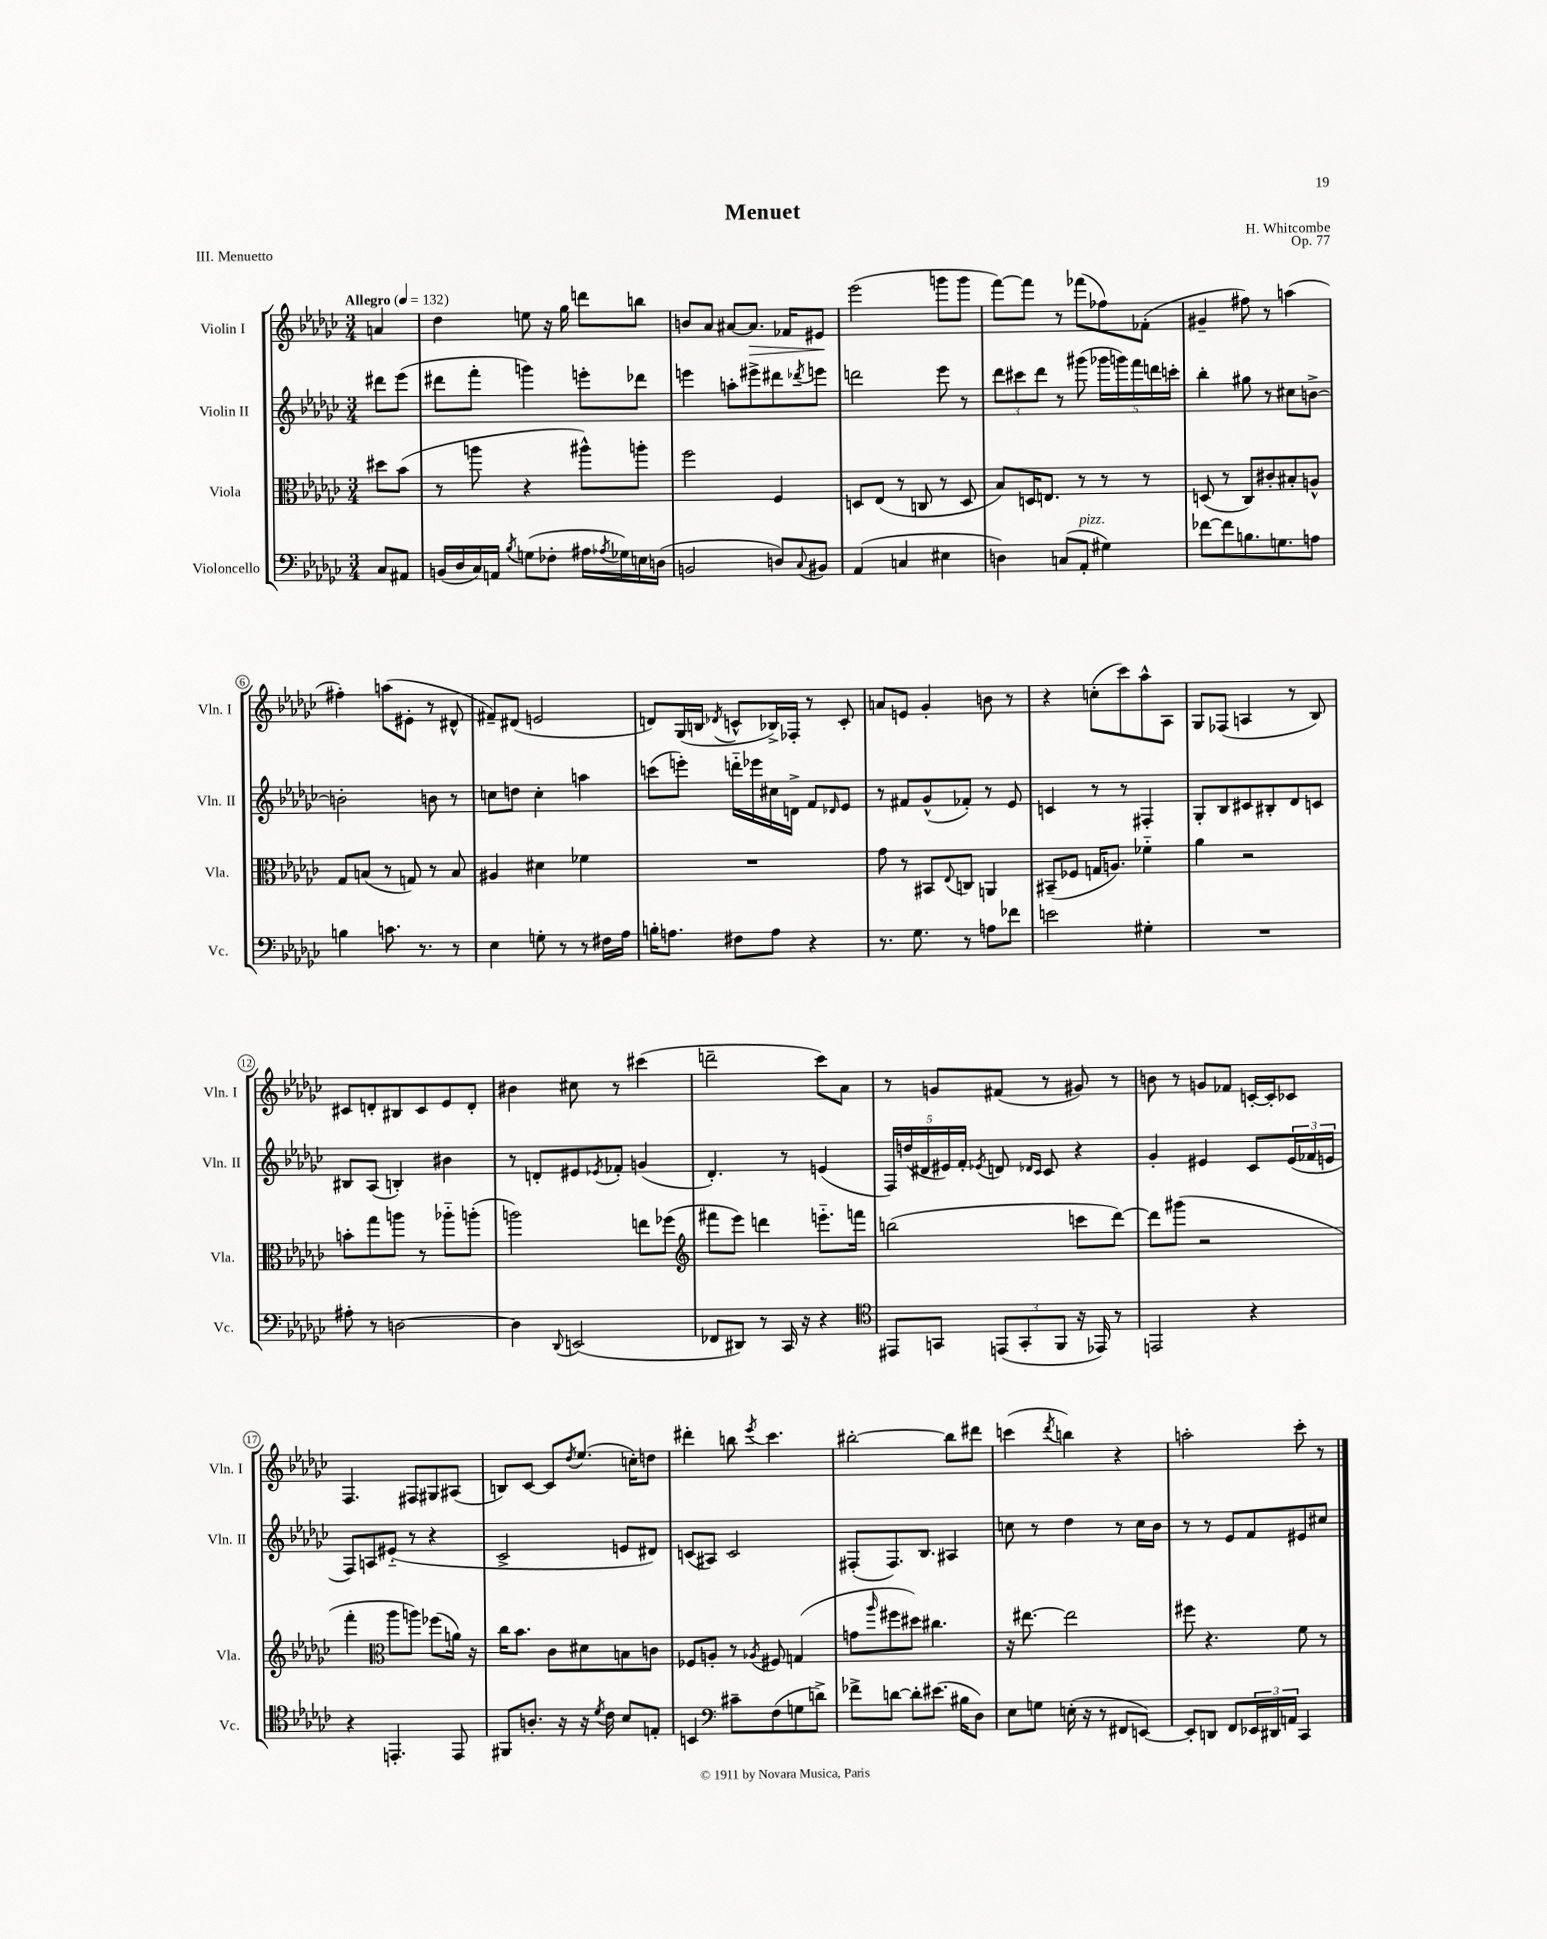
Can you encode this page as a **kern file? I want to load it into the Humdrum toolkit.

**kern	**kern	**kern	**kern
*staff4	*staff3	*staff2	*staff1
*clefF4	*clefC3	*clefG2	*clefG2
*k[b-e-a-d-g-c-]	*k[b-e-a-d-g-c-]	*k[b-e-a-d-g-c-]	*k[b-e-a-d-g-c-]
*M3/4	*M3/4	*M3/4	*M3/4
*MM132	*MM132	*MM132	*MM132
8C-	8dd#	8ddd#	4a
8AA#	(8b-	(8eee-	.
=	=	=	=
(16BB	8r	8ddd#	4dd-
16D-	.	.	.
16C-)	8aa	8fff'	.
16AA	.	.	.
8qB-	.	.	.
(8G	4r	4ggg)	8ee
8F-'	.	.	16r
.	.	.	16gg-
16A#	8aa#^^)	8eee'	8ddd
8qA-	.	.	.
16G-)	.	.	.
16E	8aa'	8ddd-	8bb
(16D	.	.	.
=	=	=	=
2BB	2ff	4eee	8b
.	.	.	8a-
.	.	8aa'	[8a#
.	.	8eee#^	8.a#]
8D)	4F	8ddd#	.
.	.	.	16f-
8qqC-	.	8qddd-	.
8BB#	.	8eee	8e#
=	=	=	=
(4AA-	8D	2ddd	(2eee-
.	(8E-	.	.
4C	8r	.	.
.	8C	.	.
4E#	8r	8eee-	8ggg
.	8D	8r	8ggg
=	=	=	=
4D)	8B-)	12ddd-	[8fff)
.	.	12ccc#	.
.	16D	.	8fff]
.	.	12ddd-	.
.	8.E	.	.
(8C	.	8r	8r
8AA-'	8r	(8ggg#	(8fff-
4G#)	8r	20ggg-	8ff-)
.	.	20ggg)	.
.	.	20fff	.
.	8r	.	(8f-'
.	.	20ddd	.
.	.	20ccc'	.
=	=	=	=
[8f-	(8D	4bb-'	4g#~
8f-]	8r	.	.
8.B	8C-)	8gg#	8ff#)
.	8c#'	8r	8r
8.G	.	.	.
.	8B#'	8cc#	(4aa
8A	8A^^	[8b^	.
=	=	=	=
4B	8G-	2b']	4ff#')
.	(8B	.	.
8.c	8r	.	(8aa
.	8G)	.	8e#'
8.r	.	.	.
.	8r	8b	8r
8r	8B	8r	8d#^^
=	=	=	=
4E-	4A#	8cc	8f#~)
.	.	8dd	(8d#
8G'	4d#	4cc'	2e
8r	.	.	.
8r	4f-	4aa	.
16F#	.	.	.
16A-	.	.	.
=	=	=	=
16B'	2.r	(8ccc	8d)
8.A	.	.	.
.	.	8eee')	(16G-
.	.	.	16B
.	.	.	8qd-
8F#	.	16ddd'~	8c^^
.	.	16eee-	.
8A	.	16cc#	16B-^)
.	.	16d^	16F-'
4r	.	8f	8r
.	.	16qqd-	.
.	.	8e-	8c'
=	=	=	=
8.r	8g-	8r	8a
.	8r	8f#	8e
8.G-	.	.	.
.	8BB#	(8g-^^	4g-'
.	8qqE-	.	.
8r	8C	8f-')	.
8A	4AA	8r	8b
8f-	.	8e-	8r
=	=	=	=
2e	(8BB#~	4c	4r
.	8F-	.	.
.	16G	8r	(8cc'
.	8.A)	.	.
.	.	8r	8ccc-)
4G#'	4f-'~	4F#'	8aa-^^
.	.	.	8A-
=	=	=	=
2.r	4a-	8G-'	8G-
.	.	8B-	(8F-
.	2r	8c#	4A
.	.	8B#'	.
.	.	8d-	8r
.	.	8c	8B-)
=	=	=	=
8A#'	8b'	8B#	8c#
8r	8gg-	(8A-	8d'
[2D	8aa	4B')	8B#
.	8r	.	8c#
.	8aa-'~	4b#	8e-
.	(8aa'	.	8d'
=	=	=	=
4D]	2aa)	8r	4b#
.	.	8d'	.
8qqDD-	.	.	.
(2EE	.	8e#	8cc#
.	.	8qe-	.
.	.	8f-'	8r
.	8ee	(4g	(4ccc#
.	(8ff-	.	.
=	=	=	=
*	*clefG2	*	*
8FF-	8fff#	4.d-')	2ddd~
8DD#)	8eee-)	.	.
8r	4ddd	.	.
16CC-	.	8r	.
16r	.	.	.
4r	8.eee'~	(4e	8ccc-)
.	.	.	8a-
.	16fff	.	.
=	=	=	=
*clefC4	*	*	*
8EE#	(2bb	20F)	8r
.	.	(20dd	.
.	.	20d#	.
8GG	.	.	8g
.	.	20e#)	.
.	.	20f'	.
.	.	8qe-	.
(12EE	.	8d	(8f#
12GG'	.	.	.
.	.	16qqd-	.
.	.	16qqc-	.
.	.	8c-	8r
12FF	.	.	.
16r	8ccc	4r	8g#)
16EE-)	.	.	.
8r	[8ddd-)	.	8r
=	=	=	=
2EE	8ddd-]	4g-'	8b
.	(8ggg#	.	8r
.	2r	4e#	8g
.	.	.	8f-
4r	.	8c-	[16c'
.	.	.	16c']
.	.	(24e#	8c-
.	.	24f-	.
.	.	24e	.
=	=	=	=
4r	4fff'	8F)	4.F
.	.	8A	.
*	*clefC3	*	*
4.EE'	8aa-	(8e#'~	.
.	8aa)	8r	8F#
.	(8ff-	4r	8G#
8EE	16a)	.	(8A#
.	16r	.	.
=	=	=	=
8FF#	16cc-	2c-^	8B)
.	8.b-	.	.
8.A'	.	.	[8c-
.	8c-	.	8c-]
16r	.	.	.
.	.	.	8qdd-
16r	8d#	.	(8.ee-
8qd-	.	.	.
16c-	.	.	.
8B-	8B	8e	.
.	.	.	16cc')
8E'	8c	8d#)	8dd
=	=	=	=
4BB	8F-	(8c	4ddd#'
.	8A'	8A#)	.
*clefF4	*	*	*
8c#~	8r	2c	8bb
.	8qA-	.	8qeee-
(8F	8F#	.	4.ccc-
8G	(4G	.	.
8d^)	.	.	.
=	=	=	=
8f-^	8g	(8F#'	[2bb#'
.	16qqaa-	.	.
[8d	8ff#	8.F#)	.
8d']	8dd#)	.	.
.	.	8.B-	.
(8.e#	4.cc#	.	.
.	.	4A#	8bb#]
16B#	.	.	.
8D-)	.	.	8ddd#
=	=	=	=
8E-	16r	8cc	(4ccc
.	[8.ee#	.	.
8G	.	8r	.
.	.	.	8qddd-
(16E'	2ee#]	4dd-	4bb)
16r	.	.	.
8r	.	.	.
8FF#	.	8r	4r
[8EE)	.	16cc	.
.	.	16b-	.
=	=	=	=
8EE']	8ff#	8r	2aa'
8DD	4.r	8r	.
8FF	.	8e-	.
24EE-	.	8f	.
24DD#	.	.	.
24AA	.	.	.
4CC-	8f	8e#	8ccc-'
.	8r	8cc#	8r
==	==	==	==
*-	*-	*-	*-
